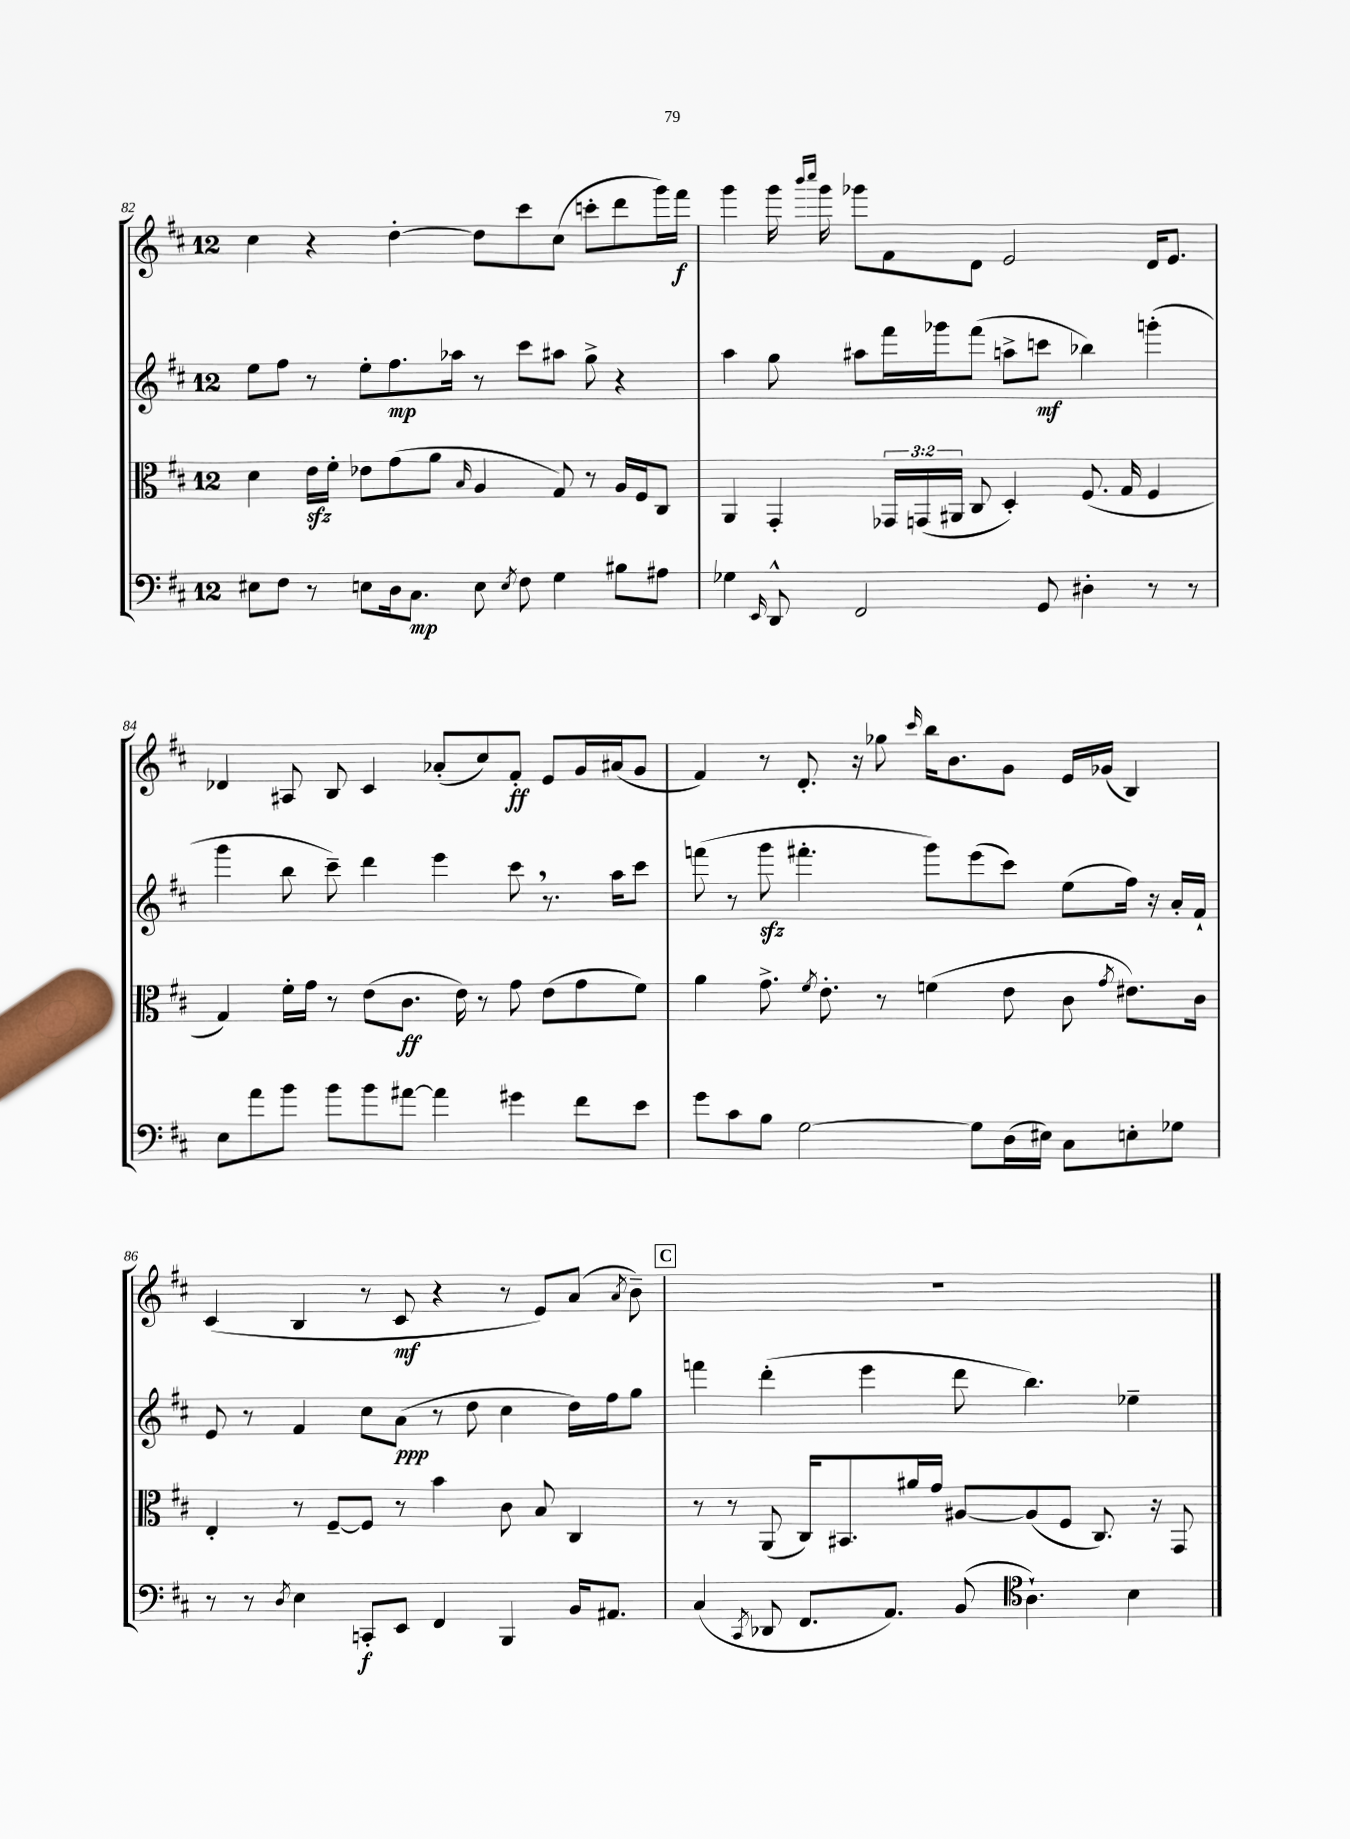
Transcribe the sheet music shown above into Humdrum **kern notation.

**kern	**dynam	**kern	**dynam	**kern	**dynam	**kern	**dynam
*part4	*part4	*part3	*part3	*part2	*part2	*part1	*part1
*staff4	*staff4	*staff3	*staff3	*staff2	*staff2	*staff1	*staff1
*clefF4	*	*clefC3	*	*clefG2	*	*clefG2	*
*k[f#c#]	*	*k[f#c#]	*	*k[f#c#]	*	*k[f#c#]	*
*M12/8	*	*M12/8	*	*M12/8	*	*M12/8	*
=82	=82	=82	=82	=82	=82	=82	=82
8E#X\L	.	4d\	.	8ee\L	.	4cc#\	.
8F#\J	.	.	.	8ff#\J	.	.	.
8r	.	16ezz\LL	.	8r	.	4r	.
.	.	16f#'\JJ	.	.	.	.	.
8En\L	.	8e-X\L	.	8ee'\L	.	.	.
16D\k	.	(8g\	.	8.ff#\	mp	[4dd'\	.
8.C#\J	mp	.	.	.	.	.	.
.	.	8a\J	.	.	.	.	.
.	.	.	.	16aa-X\Jk	.	.	.
.	.	16qqB/	.	.	.	.	.
8E\	.	4A/	.	8r	.	8dd\L]	.
8qE/	.	.	.	.	.	.	.
8F#\	.	.	.	8ccc#\L	.	8ccc#\	.
4G\	.	8G/)	.	8aa#X\J	.	(8cc#\J	.
.	.	8r	.	8gg^\	.	8cccn'\L	.
8B#X\L	.	16A/LL	.	4r	.	8ddd\	.
.	.	16F#/J	.	.	.	.	.
8A#X\J	.	8C#/J	.	.	.	16ggg\L)	.
.	.	.	.	.	.	16fff#\JJ	f
=83	=83	=83	=83	=83	=83	=83	=83
4G-X\	.	4AA/	.	4aa\	.	4ggg\	.
16qqEE/	.	.	.	.	.	.	.
8DD^^/	.	4GG'/	.	8gg\	.	16ggg\	.
.	.	.	.	.	.	16qqbbb/LL	.
.	.	.	.	.	.	16qqcccc#/JJ	.
.	.	.	.	.	.	16ggg\	.
2FF#/	.	.	.	8aa#X\L	.	8ggg-X\L	.
.	.	24GG-X/LL	.	16fff#\L	.	8f#\	.
.	.	(24GGn/	.	.	.	.	.
.	.	.	.	16ggg-X\J	.	.	.
.	.	24AA#X/JJ	.	.	.	.	.
.	.	8C#/	.	(8fff#\J	.	8d\J	.
.	.	4D'/)	.	8aan^\L	.	2e/	.
8GG/	.	.	.	8cccn\J	mf	.	.
4D#X'\	.	(8.F#/	.	4bb-X\)	.	.	.
.	.	16G/	.	.	.	.	.
8r	.	4F#/	.	(4gggn'\	.	16d/KL	.
.	.	.	.	.	.	8.e/J	.
8r	.	.	.	.	.	.	.
!!LO:LB:g=z
=84	=84	=84	=84	=84	=84	=84	=84
8E\L	.	4G/)	.	4ggg\	.	4d-X/	.
8a\	.	.	.	.	.	.	.
8b\J	.	16f#'\LL	.	8bb\	.	8A#X/	.
.	.	16g\JJ	.	.	.	.	.
8b\L	.	8r	.	8ccc#~\)	.	8B/	.
8b\	.	(8e\L	.	4ddd\	.	4c#/	.
[8a#X\J	.	8.c#\J	ff	.	.	.	.
4a#\]	.	.	.	4eee\	.	(8a-X'/L	.
.	.	16e\)	.	.	.	.	.
.	.	8r	.	.	.	8cc#/)	.
4g#X\	.	8g\	.	8ccc#,\	.	8f#'/J	ff
.	.	(8e\L	.	8.r	.	8e/L	.
8f#\L	.	8g\	.	.	.	16g/L	.
.	.	.	.	16aa\KL	.	(16a#X/J	.
8e\J	.	8f#\J)	.	8ccc#\J	.	8g/J	.
=85	=85	=85	=85	=85	=85	=85	=85
8g\L	.	4a\	.	(8fffn\	.	4f#/)	.
8c#\	.	.	.	8r	.	.	.
8B\J	.	8.g^\	.	8gggzz\	.	8r	.
[2G\	.	.	.	4.fff#X'\	.	8.d'/	.
.	.	8qf#/	.	.	.	.	.
.	.	8.e'\	.	.	.	.	.
.	.	.	.	.	.	16r	.
.	.	8r	.	.	.	8gg-X\	.
.	.	.	.	.	.	16qqccc#/	.
.	.	(4fn\	.	8ggg\L)	.	16bb\KL	.
.	.	.	.	.	.	8.b\	.
8G\L]	.	.	.	(8eee\	.	.	.
(16D\L	.	8e\	.	8ccc#\J)	.	8g\J	.
16E#X\JJ)	.	.	.	.	.	.	.
8C#\L	.	8c#\	.	(8ee\L	.	16e/LL	.
.	.	.	.	.	.	(16g-X/JJ	.
.	.	8qg/	.	.	.	.	.
8En'\	.	8.e#X\L)	.	16ff#\Jk)	.	4B/)	.
.	.	.	.	16r	.	.	.
8G-X\J	.	.	.	16a'/LL	.	.	.
.	.	16c#\Jk	.	16f#`/JJ	.	.	.
!!LO:LB:g=z
=86	=86	=86	=86	=86	=86	=86	=86
8r	.	4E'/	.	8e/	.	(4c#/	.
8r	.	.	.	8r	.	.	.
8qD/	.	.	.	.	.	.	.
4E\	.	8r	.	4f#/	.	4B/	.
.	.	[8F#~/L	.	.	.	.	.
8CCn'/L	f	8F#/J]	.	8cc#\L	.	8r	.
8EE/J	.	8r	.	(8a\J	ppp	8c#/	mf
4FF#/	.	4b\	.	8r	.	4r	.
.	.	.	.	8dd\	.	.	.
4BBB/	.	8c#\	.	4cc#\	.	8r	.
.	.	8B/	.	.	.	8e/L)	.
16BB/KL	.	4C#/	.	16dd\LL)	.	(8a/J	.
8.AA#X/J	.	.	.	16ff#\J	.	.	.
.	.	.	.	.	.	8qa/	.
.	.	.	.	8gg\J	.	8b~\)	.
!!LO:REH:place=s1:t=C
=87	=87	=87	=87	=87	=87	=87	=87
(4C#/	.	8r	.	4fffn\	.	1.r	.
.	.	8r	.	.	.	.	.
8qCC#/	.	.	.	.	.	.	.
8DD-X/	.	(8AA/	.	(4ddd'\	.	.	.
8.FF#/L	.	16C#/KL)	.	.	.	.	.
.	.	8.BB#X/	.	.	.	.	.
.	.	.	.	4eee\	.	.	.
8.AA/J)	.	.	.	.	.	.	.
.	.	16a#X/L	.	.	.	.	.
.	.	16g/JJ	.	.	.	.	.
(8BB/	.	[8A#X/L	.	8ddd\	.	.	.
*clefC4	*	*	*	*	*	*	*
4.A`\)	.	(8A#/]	.	4.bb\)	.	.	.
.	.	8F#/J	.	.	.	.	.
.	.	8.C#/)	.	.	.	.	.
4B\	.	.	.	4ee-X~\	.	.	.
.	.	16r	.	.	.	.	.
.	.	8GG/	.	.	.	.	.
==	==	==	==	==	==	==	==
*-	*-	*-	*-	*-	*-	*-	*-
